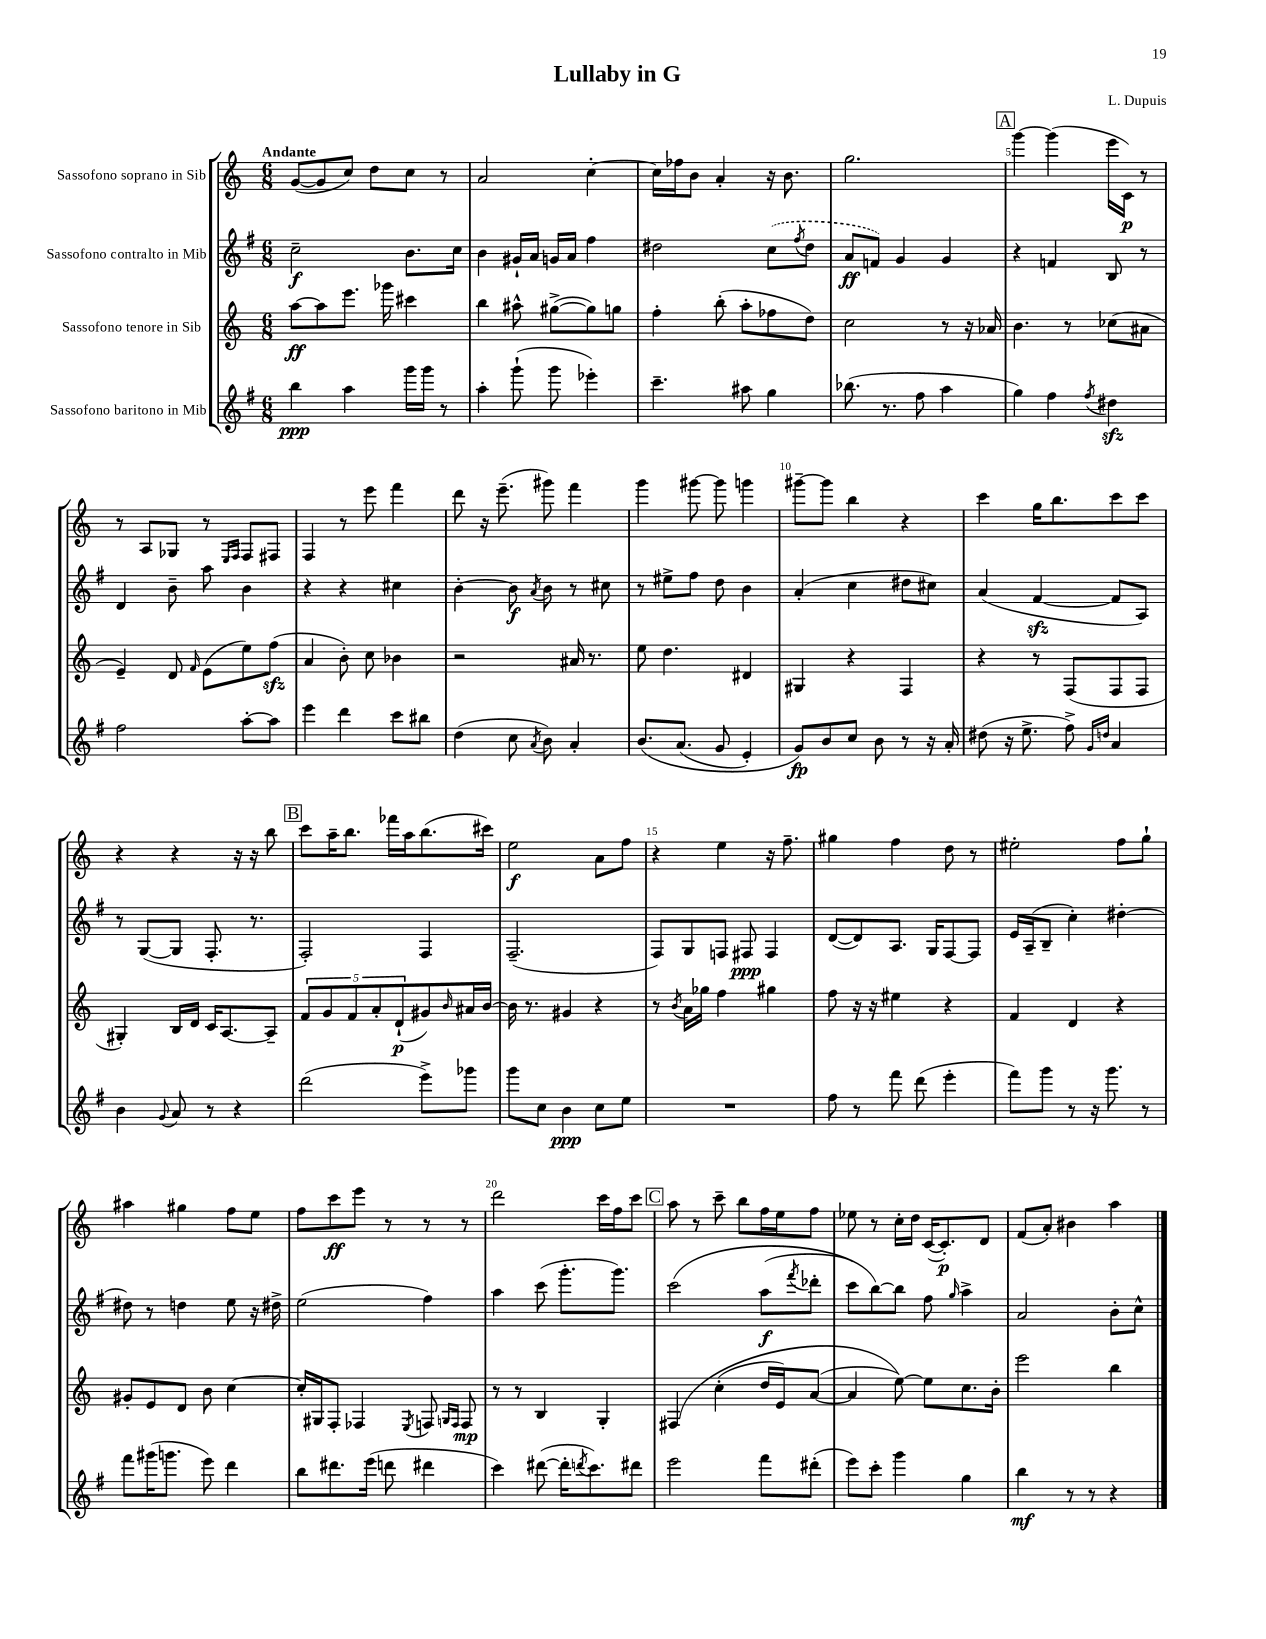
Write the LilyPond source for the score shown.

\header { title = "Lullaby in G" composer = "L. Dupuis" }
<<
\new StaffGroup <<
\new Staff = "s0" \with { instrumentName = "Sassofono soprano in Sib" } {
    \clef treble \key c \major \numericTimeSignature \time 6/8 \tempo "Andante"
    g'8~( g'8 c''8) d''8 c''8 r8 |
    a'2 c''4~-. |
    c''16 fes''16 b'8 a'4-. r16 b'8. |
    g''2. |
    \mark \markup { \box "A" } g'''4~ g'''4( e'''16 c'16\p) r8 |
    r8 a8 ges8 r8 \grace { e16 f16 } f8 fis8 |
    f4 r8 e'''8 f'''4 |
    d'''8 r16 e'''8.--( gis'''8) f'''4 |
    g'''4 gis'''8~ gis'''8 g'''4 |
    gis'''8~-- gis'''8 b''4 r4 |
    c'''4 g''16 b''8. c'''8 c'''8 |
    r4 r4 r16 r16 b''8 |
    \mark \markup { \box "B" } c'''8 a''16-- b''8. fes'''16 a''16 b''8.( cis'''16) |
    e''2\f a'8 f''8 |
    r4 e''4 r16 f''8.-- |
    gis''4 f''4 d''8 r8 |
    eis''2-. f''8 g''8-! |
    ais''4 gis''4 f''8 e''8 |
    f''8 c'''8\ff e'''8 r8 r8 r8 |
    d'''2 c'''16 f''16 c'''8 |
    \mark \markup { \box "C" } a''8 r8 c'''8-- b''8 f''16 e''16 f''8 |
    ees''8 r8 c''16-. d''16 c'16~( c'8.-.\p) d'8 |
    f'8( a'8-.) bis'4 a''4 \bar "|." |
}
\new Staff = "s1" \with { instrumentName = "Sassofono contralto in Mib" } {
    \clef treble \key g \major \numericTimeSignature \time 6/8
    c''2--\f b'8. c''16 |
    b'4 gis'16-! a'16 g'16 a'16 fis''4 |
    dis''2 \once \slurDashed c''8( \acciaccatura { fis''8 } dis''8 |
    a'8\ff f'8) g'4 g'4 |
    \mark \markup { \box "A" } r4 f'4 b8 r8 |
    d'4 b'8-- a''8 b'4 |
    r4 r4 cis''4 |
    b'4~-. b'8\f \acciaccatura { a'8 } b'8 r8 cis''8 |
    r8 eis''8-> fis''8 d''8 b'4 |
    a'4-.( c''4 dis''8 cis''8) |
    a'4( fis'4~\sfz fis'8 a8) |
    r8 g8~( g8 fis8.-. r8. |
    \mark \markup { \box "B" } fis2-.) fis4 |
    fis2.--( |
    fis8) g8 f8 fis8\ppp fis4 |
    d'8~( d'8) a8. g16 fis8~ fis8 |
    e'16 a16--( b8-- c''4-.) dis''4~-. |
    dis''8 r8 d''4 e''8 r16 dis''16-> |
    e''2( fis''4) |
    a''4 c'''8( g'''8.-. g'''8.) |
    \mark \markup { \box "C" } c'''2\( a''8\f( \acciaccatura { fis'''8 } des'''8-. |
    c'''8) b''8~\) b''8 fis''8 \grace { g''16 } a''4-> |
    a'2 b'8-. c''8-^ \bar "|." |
}
\new Staff = "s2" \with { instrumentName = "Sassofono tenore in Sib" } {
    \clef treble \key c \major \numericTimeSignature \time 6/8
    a''8~\ff a''8 e'''8. ges'''16 cis'''4 |
    b''4 ais''8-^ gis''8~->( gis''8) g''8 |
    f''4-. b''8-.( a''8-. fes''8 d''8) |
    c''2 r8 r16 aes'16 |
    \mark \markup { \box "A" } b'4. r8 ces''8( ais'8 |
    e'4--) d'8 \grace { f'16 } e'8( e''8) f''8\sfz( |
    a'4 b'8-.) c''8 bes'4 |
    r2 ais'16 r8. |
    e''8 d''4. dis'4 |
    gis4 r4 f4 |
    r4 r8 f8( f8 f8 |
    gis4-.) b16 d'16 c'16 a8.~ a8-- |
    \mark \markup { \box "B" } \tuplet 5/4 { f'8 g'8 f'8 a'8-. d'8-!\p( } gis'8) \grace { b'16 } ais'16 b'16~ |
    b'16 r8. gis'4 r4 |
    r8 \acciaccatura { b'8 } a'16 ges''16 f''4 gis''4 |
    f''8 r16 r16 eis''4 r4 |
    f'4 d'4 r4 |
    gis'8-. e'8 d'8 b'8 c''4~ |
    c''16-. gis16 f8-. fes4 \acciaccatura { e8 } f8 \grace { g16 f16 } f8\mp |
    r8 r8 b4 g4-. |
    \mark \markup { \box "C" } fis4\( c''4-.( d''16 e'16) a'8~( |
    a'4 e''8~)\) e''8 c''8. b'16-. |
    e'''2 b''4 \bar "|." |
}
\new Staff = "s3" \with { instrumentName = "Sassofono baritono in Mib" } {
    \clef treble \key g \major \numericTimeSignature \time 6/8
    b''4\ppp a''4 g'''16 g'''16 r8 |
    a''4-. g'''8-!( g'''8 ees'''4-.) |
    c'''4.-- ais''8 g''4 |
    bes''8.( r8. fis''8 a''4 |
    \mark \markup { \box "A" } g''4) fis''4 \acciaccatura { fis''8 } dis''4\sfz |
    fis''2 a''8~-. a''8 |
    e'''4 d'''4 c'''8 bis''8 |
    d''4( c''8 \acciaccatura { a'8 } b'8) a'4-. |
    b'8.\( a'8.( g'8 e'4-.) |
    g'8\fp\) b'8 c''8 b'8 r8 r16 a'16-. |
    dis''8( r16 e''8.-> fis''8->) \grace { g'16 d''16 } a'4 |
    b'4 \appoggiatura { g'8 } a'8 r8 r4 |
    \mark \markup { \box "B" } d'''2( e'''8->) ges'''8 |
    g'''8 c''8 b'4\ppp c''8 e''8 |
    R2. |
    fis''8 r8 fis'''8 d'''8( e'''4-. |
    fis'''8) g'''8 r8 r16 g'''8. r8 |
    fis'''8 gis'''16( g'''8. e'''8) d'''4 |
    b''8 dis'''8. e'''16( d'''8 dis'''4 |
    c'''4) dis'''8~( dis'''16-. \acciaccatura { d'''8 } c'''8.) dis'''8 |
    \mark \markup { \box "C" } e'''2 fis'''8 dis'''8-.( |
    e'''8) c'''8-. g'''4 g''4 |
    b''4\mf r8 r8 r4 \bar "|." |
}
>>
>>
\layout { \context { \Score \override BarNumber.break-visibility = ##(#f #t #t) barNumberVisibility = #(every-nth-bar-number-visible 5) } }
